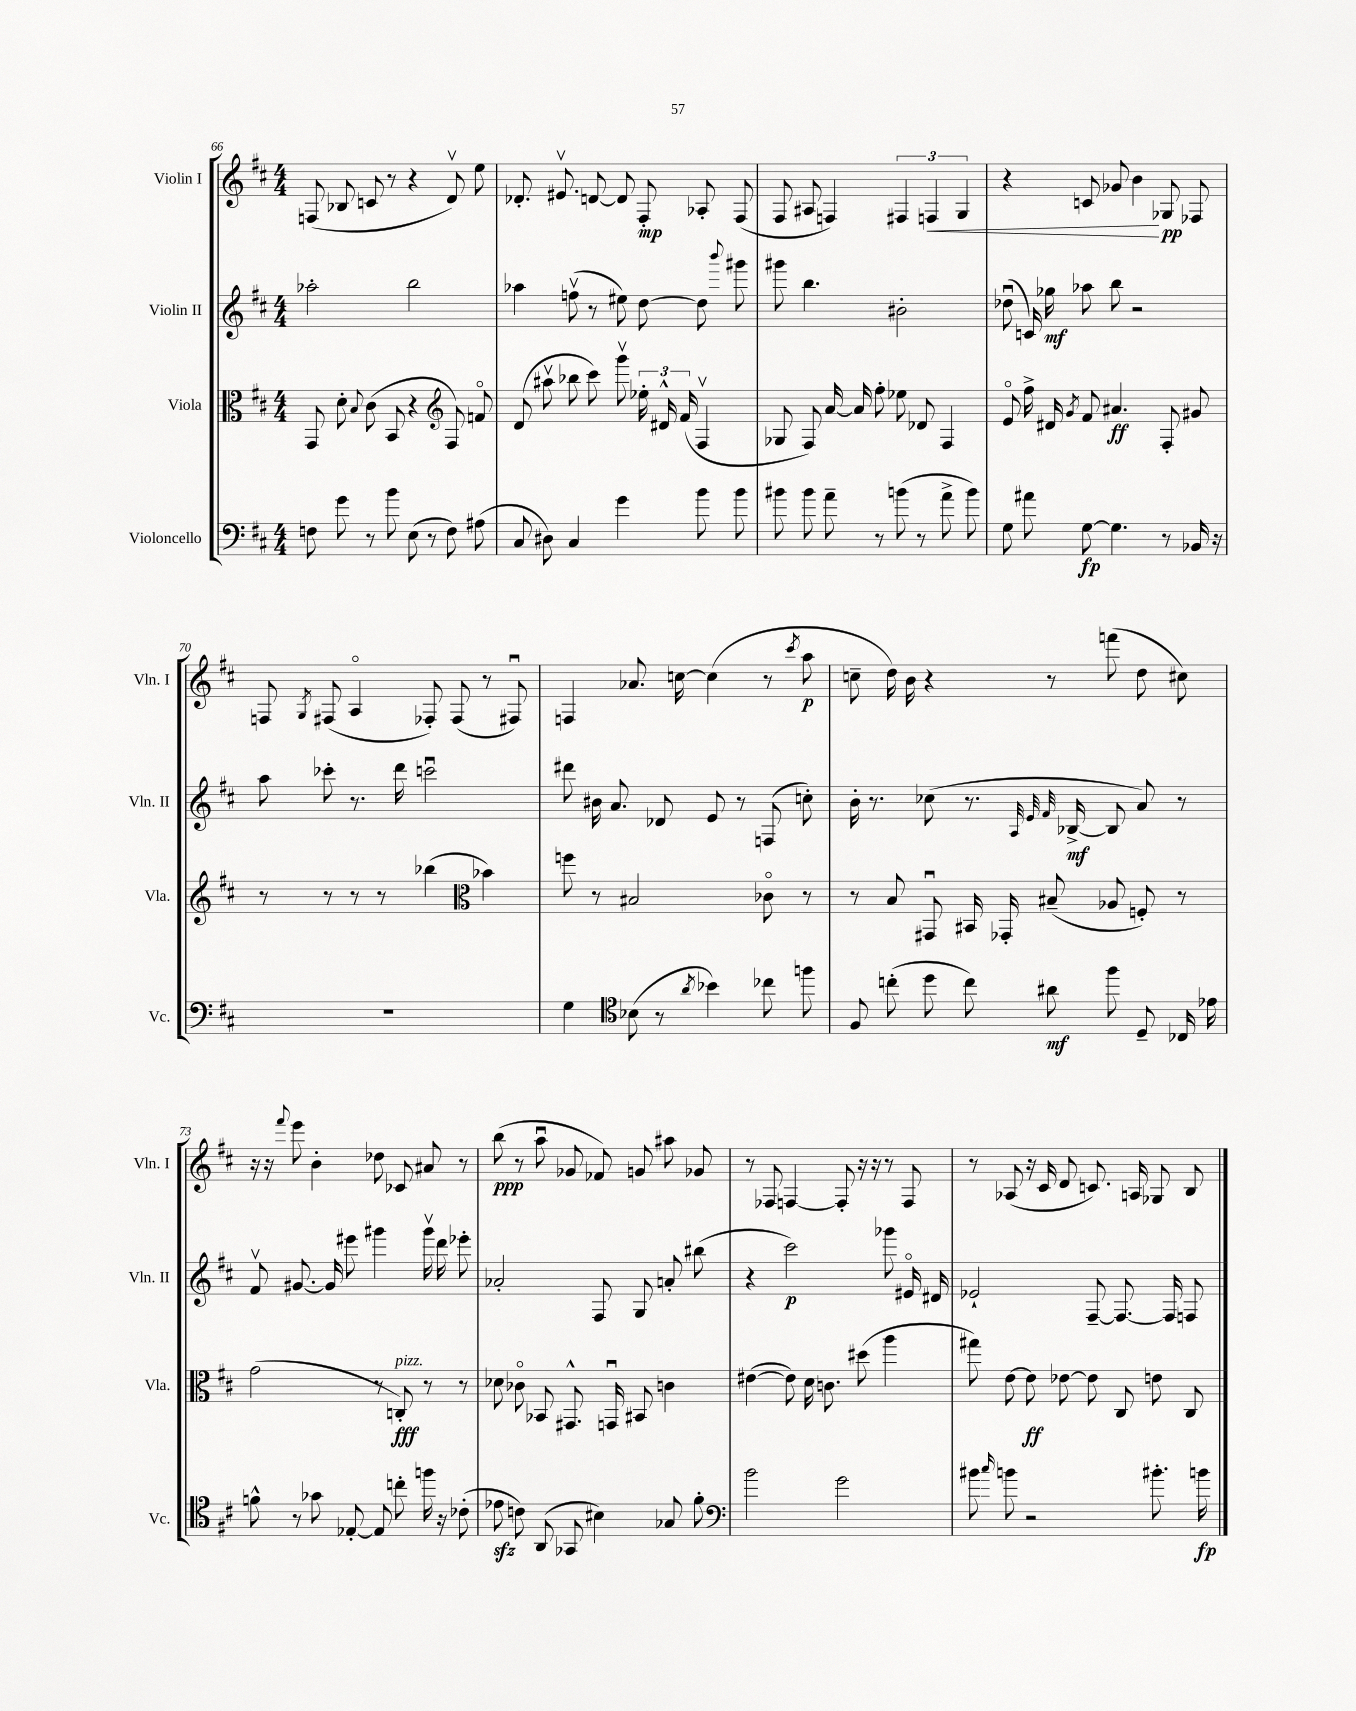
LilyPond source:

<<
\new StaffGroup <<
\new Staff = "s0" \with { instrumentName = "Violin I" shortInstrumentName = "Vln. I" } {
    \clef treble \key d \major \numericTimeSignature \time 4/4
    \autoBeamOff f8( bes8 c'8 r8 r4 d'8\upbow) e''8 |
    des'8.-. eis'8.\upbow d'8~ d'8 fis8-.\mp aes8-. fis8( |
    fis8 ais8 f4) \tuplet 3/2 { fis4 f4\< g4 } |
    r4 c'8 ges'8 b'4\! ges8\pp fes8 |
    f8 \acciaccatura { g8 } fis8( a4\flageolet fes8-.) fes8( r8 fis8\downbow) |
    f4 aes'8. c''16~ c''4( r8 \acciaccatura { cis'''8 } a''8\p |
    c''8-- d''16) b'16 r4 r8 f'''8( d''8 cis''8) |
    r16 r16 \appoggiatura { fis'''8 } e'''8 b'4-. des''8 ces'8 ais'8 r8 |
    b''8\ppp( r8 a''8\downbow ges'8 fes'8) g'8 ais''8 ges'8 |
    r8 fes8 f4~ f8-. r16 r16 r8 f8 |
    r8 aes8( r16 cis'16 d'8 c'8.) a16 ges8 b8 \bar "|." |
}
\new Staff = "s1" \with { instrumentName = "Violin II" shortInstrumentName = "Vln. II" } {
    \clef treble \key d \major \numericTimeSignature \time 4/4
    \autoBeamOff aes''2-. b''2 |
    aes''4 f''8\upbow( r8 eis''8) d''8~ d''8 \appoggiatura { b'''8 } gis'''8 |
    gis'''8 b''4. bis'2-. |
    des''8\downbow( c'16) ges''16\mf aes''8 b''8 r2 |
    a''8 ces'''8-. r8. d'''16 c'''2\downbow |
    dis'''8 bis'16 a'8. des'8 e'8 r8 f8( c''8-.) |
    b'16-. r8. ces''8( r8. \grace { a32 e'32 fis'32 } bes16~->\mf bes8 a'8) r8 |
    fis'8\upbow gis'8.~ gis'16 eis'''8 gis'''4 gis'''16\upbow d'''16 ees'''8-. |
    aes'2-. fis8 g8 a'8-. bis''8( |
    r4 cis'''2\p) ges'''8 eis'16\flageolet dis'16 |
    ees'2-! fis8~-- fis8.~ fis16 f8 \bar "|." |
}
\new Staff = "s2" \with { instrumentName = "Viola" shortInstrumentName = "Vla." } {
    \clef alto \key d \major \numericTimeSignature \time 4/4
    \autoBeamOff g,8 d'8-. \appoggiatura { b8 } cis'8( b,8 r4 \clef treble fis8) f'8\flageolet |
    d'8( ais''8\upbow bes''8 cis'''8) g'''8\upbow \tuplet 3/2 { ees''16-. dis'16-^ fis'16( } fis4\upbow |
    ges8 fis8) a'16~ a'16 fis''8-. ees''8 des'8 fis4 |
    e'8\flageolet fis''16-> dis'16 \acciaccatura { g'8 } fis'8 ais'4.\ff fis8-. gis'8 |
    r8 r8 r8 r8 bes''4( \clef alto bes'4) |
    f''8 r8 bis2 ces'8\flageolet r8 |
    r8 b8 gis,8\downbow bis,16 ges,16-. bis8--( aes8 f8-.) r8 |
    g'2( r8 c8-.\fff^\markup { \italic "pizz." }) r8 r8 |
    des'8 ces'8\flageolet bes,8 gis,8.-^ g,16\downbow bis,8 c'4 |
    eis'4~( eis'8) d'16 c'8. dis''8( a''4 |
    gis''8) e'8~ e'8\ff ees'8~ ees'8 cis8 e'8 cis8 \bar "|." |
}
\new Staff = "s3" \with { instrumentName = "Violoncello" shortInstrumentName = "Vc." } {
    \clef bass \key d \major \numericTimeSignature \time 4/4
    \autoBeamOff f8 g'8 r8 b'8 e8( r8 f8) ais8( |
    cis8 dis8) cis4 g'4 b'8 b'8 |
    bis'8 bis'8 a'8-- r8 b'8( r8 a'8-> b'8) |
    g8 ais'8 g8~\fp g4. r8 bes,16 r16 |
    R1 |
    g4 \clef tenor bes8( r8 \acciaccatura { a'8 } bes'4) ces''8 f''8 |
    fis8 c''8-.( d''8 c''8) ais'8\mf fis''8 d8-- ces16 ees'16 |
    f'8-^ r8 ges'8 ees8~-. ees8 c''8-. f''16 r16 ces'8-.( |
    ees'8\sfz c'8) a,8( ges,8 bis4) ges8 fis'8-. |
    \clef bass b'2 g'2 |
    bis'8 \grace { cis''16 } b'8 r2 bis'8.-. b'16\fp \bar "|." |
}
>>
>>
\layout { \context { \Score currentBarNumber = #66 } }
